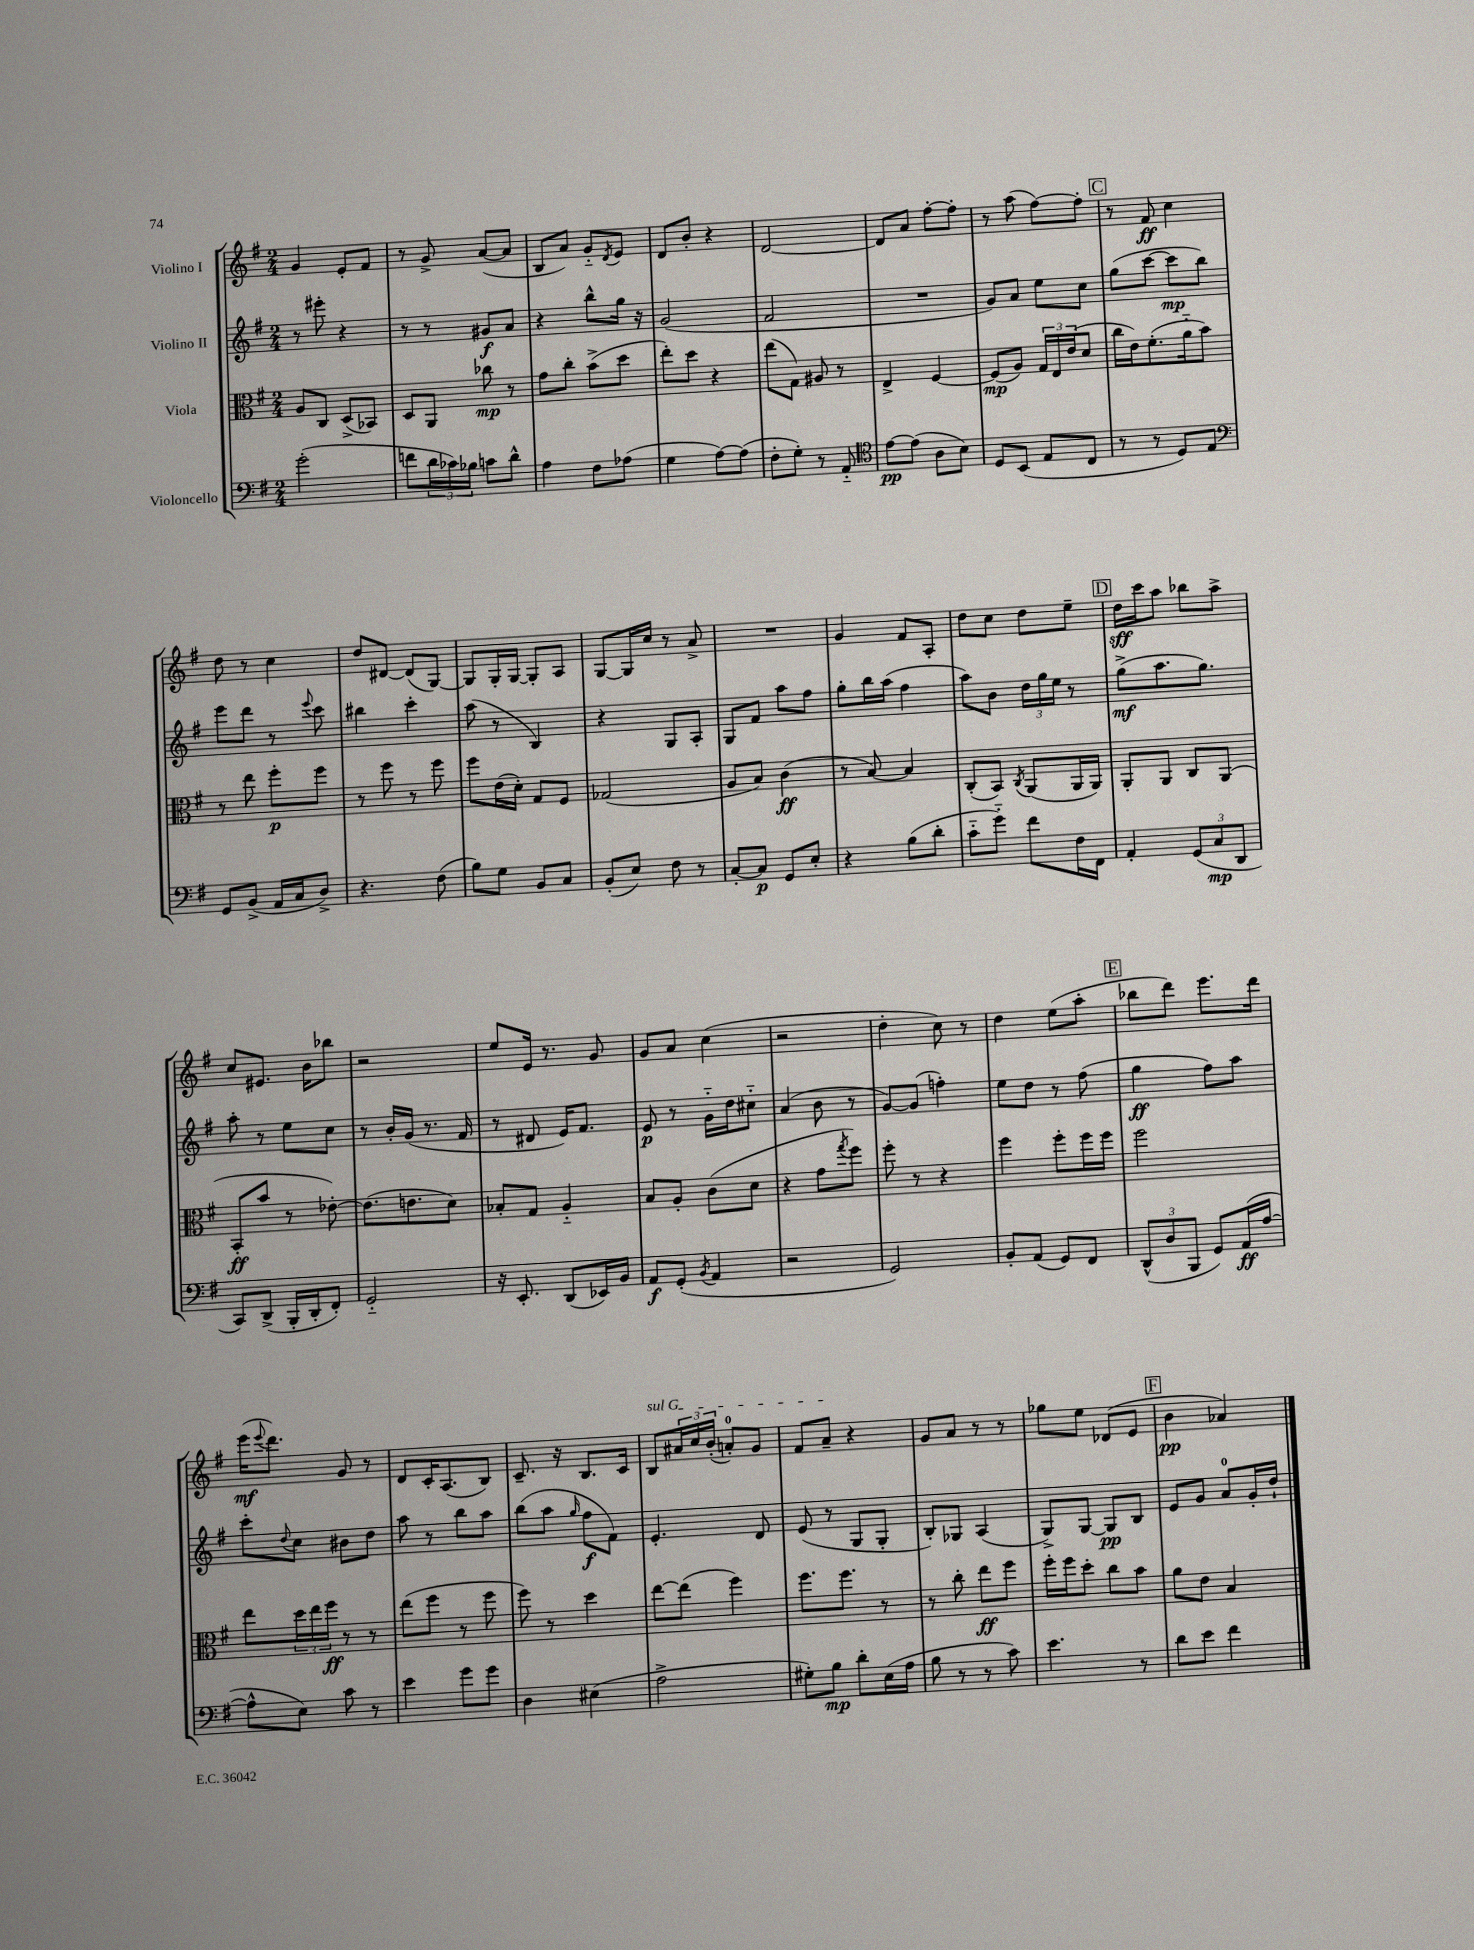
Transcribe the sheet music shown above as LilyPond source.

<<
\new StaffGroup <<
\new Staff = "s0" \with { instrumentName = "Violino I" } {
    \clef treble \key g \major \numericTimeSignature \time 2/4
    g'4 e'8-. fis'8 |
    r8 g'8-> a'8~( a'8 |
    b8 a'8) g'8-_ \acciaccatura { d'8 } e'8 |
    d'8 b'8-. r4 |
    d'2~ |
    d'8 a'8 fis''8~-. fis''8-. |
    r8 a''8( fis''8~) fis''8-. |
    \mark \markup { \box "C" } r8 fis'8\ff c''4 |
    d''8 r8 c''4 |
    d''8 dis'8~ dis'8( g8~) |
    g8 g16-. g16~ g8-. a8 |
    g8~ g16 c''16 r8 a'8-> |
    R2 |
    g'4 fis'8 a8-. |
    d''8 c''8 d''8 e''8-- |
    \mark \markup { \box "D" } d''16\sff c'''16 a''8 bes''8 a''8-> |
    c''8 eis'8. b'16 bes''8 |
    r2 |
    e''8 e'16 r8. g'8 |
    g'8 a'8 c''4( |
    r2 |
    d''4-. c''8) r8 |
    d''4 e''8( a''8-. |
    \mark \markup { \box "E" } bes''8 d'''8) e'''8. d'''16 |
    e'''16\mf( \appoggiatura { e'''8 } d'''8.) g'8 r8 |
    d'8 c'16-. a8.( b8) |
    c'8.-- r16 b8. c'16 |
    \once \override TextSpanner.bound-details.left.text = \markup { \italic "sul G" } b8\startTextSpan \tuplet 3/2 { ais'16 c''16 b'16-.( } a'8-0-.) g'8 |
    fis'8 a'8--\stopTextSpan r4 |
    g'8 a'8 r8 r8 |
    ges''8 e''8 des'8( e'8 |
    \mark \markup { \box "F" } b'4\pp aes'4) \bar "|." |
}
\new Staff = "s1" \with { instrumentName = "Violino II" } {
    \clef treble \key g \major \numericTimeSignature \time 2/4
    r8 eis'''8-. r4 |
    r8 r8 gis'8\f a'8 |
    r4 b''8-^ g''16 r16 |
    g'2( |
    fis'2 |
    R2 |
    g'8) a'8 e''8 c''8 |
    \mark \markup { \box "C" } g''8( c'''8~ c'''8\mp b''8) |
    e'''8 d'''8 r8 \appoggiatura { e'''8 } c'''8 |
    bis''4 c'''4-. |
    a''8( r8 b4) |
    r4 g8 a8-. |
    g8 fis'8 a''8 fis''8 |
    g''8-. b''16 a''16( fis''4 |
    a''8) b'8 \tuplet 3/2 { d''16 g''16 e''16 } r8 |
    \mark \markup { \box "D" } g''8->\mf( a''8. g''8.) |
    a''8-. r8 e''8 c''8 |
    r8 b'16-. g'16( r8. fis'16 |
    r8 dis'8 e'16) fis'8. |
    e'8\p r8 g'16-_ d''16 cis''8-_ |
    a'4( b'8 r8 |
    g'8~) g'8( f''4-.) |
    e''8 d''8 r8 fis''8( |
    \mark \markup { \box "E" } g''4\ff fis''8) a''8 |
    c'''8-. \appoggiatura { d''8 } c''8 bis'8 d''8 |
    a''8 r8 b''8 a''8 |
    b''8( a''8 \grace { g''16 } fis''8\f fis'8) |
    e'4.-. d'8 |
    e'8( r8 g8 g8-. |
    b8-.) ges8 a4( |
    g8->) g8~ g8\pp b8 |
    \mark \markup { \box "F" } e'8 g'8 a'8-0 g'16-. d''16-! \bar "|." |
}
\new Staff = "s2" \with { instrumentName = "Viola" } {
    \clef alto \key g \major \numericTimeSignature \time 2/4
    a8 c8 d8->( bes,8) |
    d8 a,8 ces''8\mp r8 |
    g'8 c''8-. b'8->( d''8 |
    e''8-.) d''8 r4 |
    e''8( g8) ais8 r8 |
    e4-> fis4~ |
    fis8\mp( a8) \tuplet 3/2 { g16 e16 e'16( } d'8 |
    \mark \markup { \box "C" } c''16 e'16) fis'8.-.( a'16-_ b'8) |
    r8 e''8 fis''8-.\p fis''8 |
    r8 fis''8 r8 fis''8 |
    fis''8 e'16( d'16-.) g8 fis8 |
    ges2( |
    a8 b8) c'4\ff( |
    r8 b8~) b4 |
    c8-.( b,8) \acciaccatura { c8 } a,8( a,16 a,16) |
    \mark \markup { \box "D" } a,8-. a,8 c8 a,8( |
    b,8-.\ff b'8 r8 ees'8~-.) |
    ees'8.( e'8. d'8) |
    bes8-. g8 a4-_ |
    b8 a8-. c'8( d'8 |
    r4 g'8 \acciaccatura { g''8 } fis''8) |
    fis''8-. r8 r4 |
    fis''4 fis''8-. fis''16 fis''16 |
    \mark \markup { \box "E" } fis''2 |
    e''8 \tuplet 3/2 { d''16 e''16 fis''16\ff } r8 r8 |
    e''8( fis''8 r8 fis''8 |
    fis''8) r8 d''4 |
    e''8~ e''8( fis''4) |
    fis''8. fis''8. r8 |
    r8 c''8-. e''8\ff fis''8 |
    fis''16-. fis''16 d''8-. c''8 b'8 |
    \mark \markup { \box "F" } a'8 e'8 b4 \bar "|." |
}
\new Staff = "s3" \with { instrumentName = "Violoncello" } {
    \clef bass \key g \major \numericTimeSignature \time 2/4
    g'2-.( |
    f'8 \tuplet 3/2 { d'16 ces'16) bes16 } c'8 d'8-^ |
    a4 fis8 aes8( |
    g4 a8~) a8( |
    fis8-. g8-.) r8 a,8-_ |
    \clef tenor e'8~\pp e'8( a8 b8) |
    d8 b,8( e8 c8 |
    \mark \markup { \box "C" } r8 r8 d8) e8 |
    \clef bass g,8 b,8->( a,16 c16 d8->) |
    r4. fis8( |
    b8) g8 b,8 c8 |
    b,8-.( e8) fis8 r8 |
    c8~-. c8\p g,8 e8-. |
    r4 b8( d'8-. |
    c'8-_ g'8-_) fis'8 fis16 fis,16 |
    \mark \markup { \box "D" } a,4-. \tuplet 3/2 { g,8( c8\mp d,8 } |
    c,8) d,8->( b,,16-. d,16-. fis,8-.) |
    g,2-_ |
    r16 e,8.-. d,8( ees,16) b,16 |
    a,8\f g,8-.( \acciaccatura { b,8 } a,4 |
    r2 |
    g,2) |
    b,8-. a,8( g,8) fis,8 |
    \mark \markup { \box "E" } \tuplet 3/2 { d,8-^( d8 b,,8 } g,8) a,16\ff( a16~ |
    a8-^ e8) c'8 r8 |
    e'4 g'8 g'8 |
    d4 eis4( |
    a2-> |
    gis8-.) b8\mp d'8-. e16( a16 |
    b8 r8 r8 c'8) |
    e'4. r8 |
    \mark \markup { \box "F" } d'8 e'8 fis'4 \bar "|." |
}
>>
>>
\layout { \context { \Score \remove "Bar_number_engraver" } }
